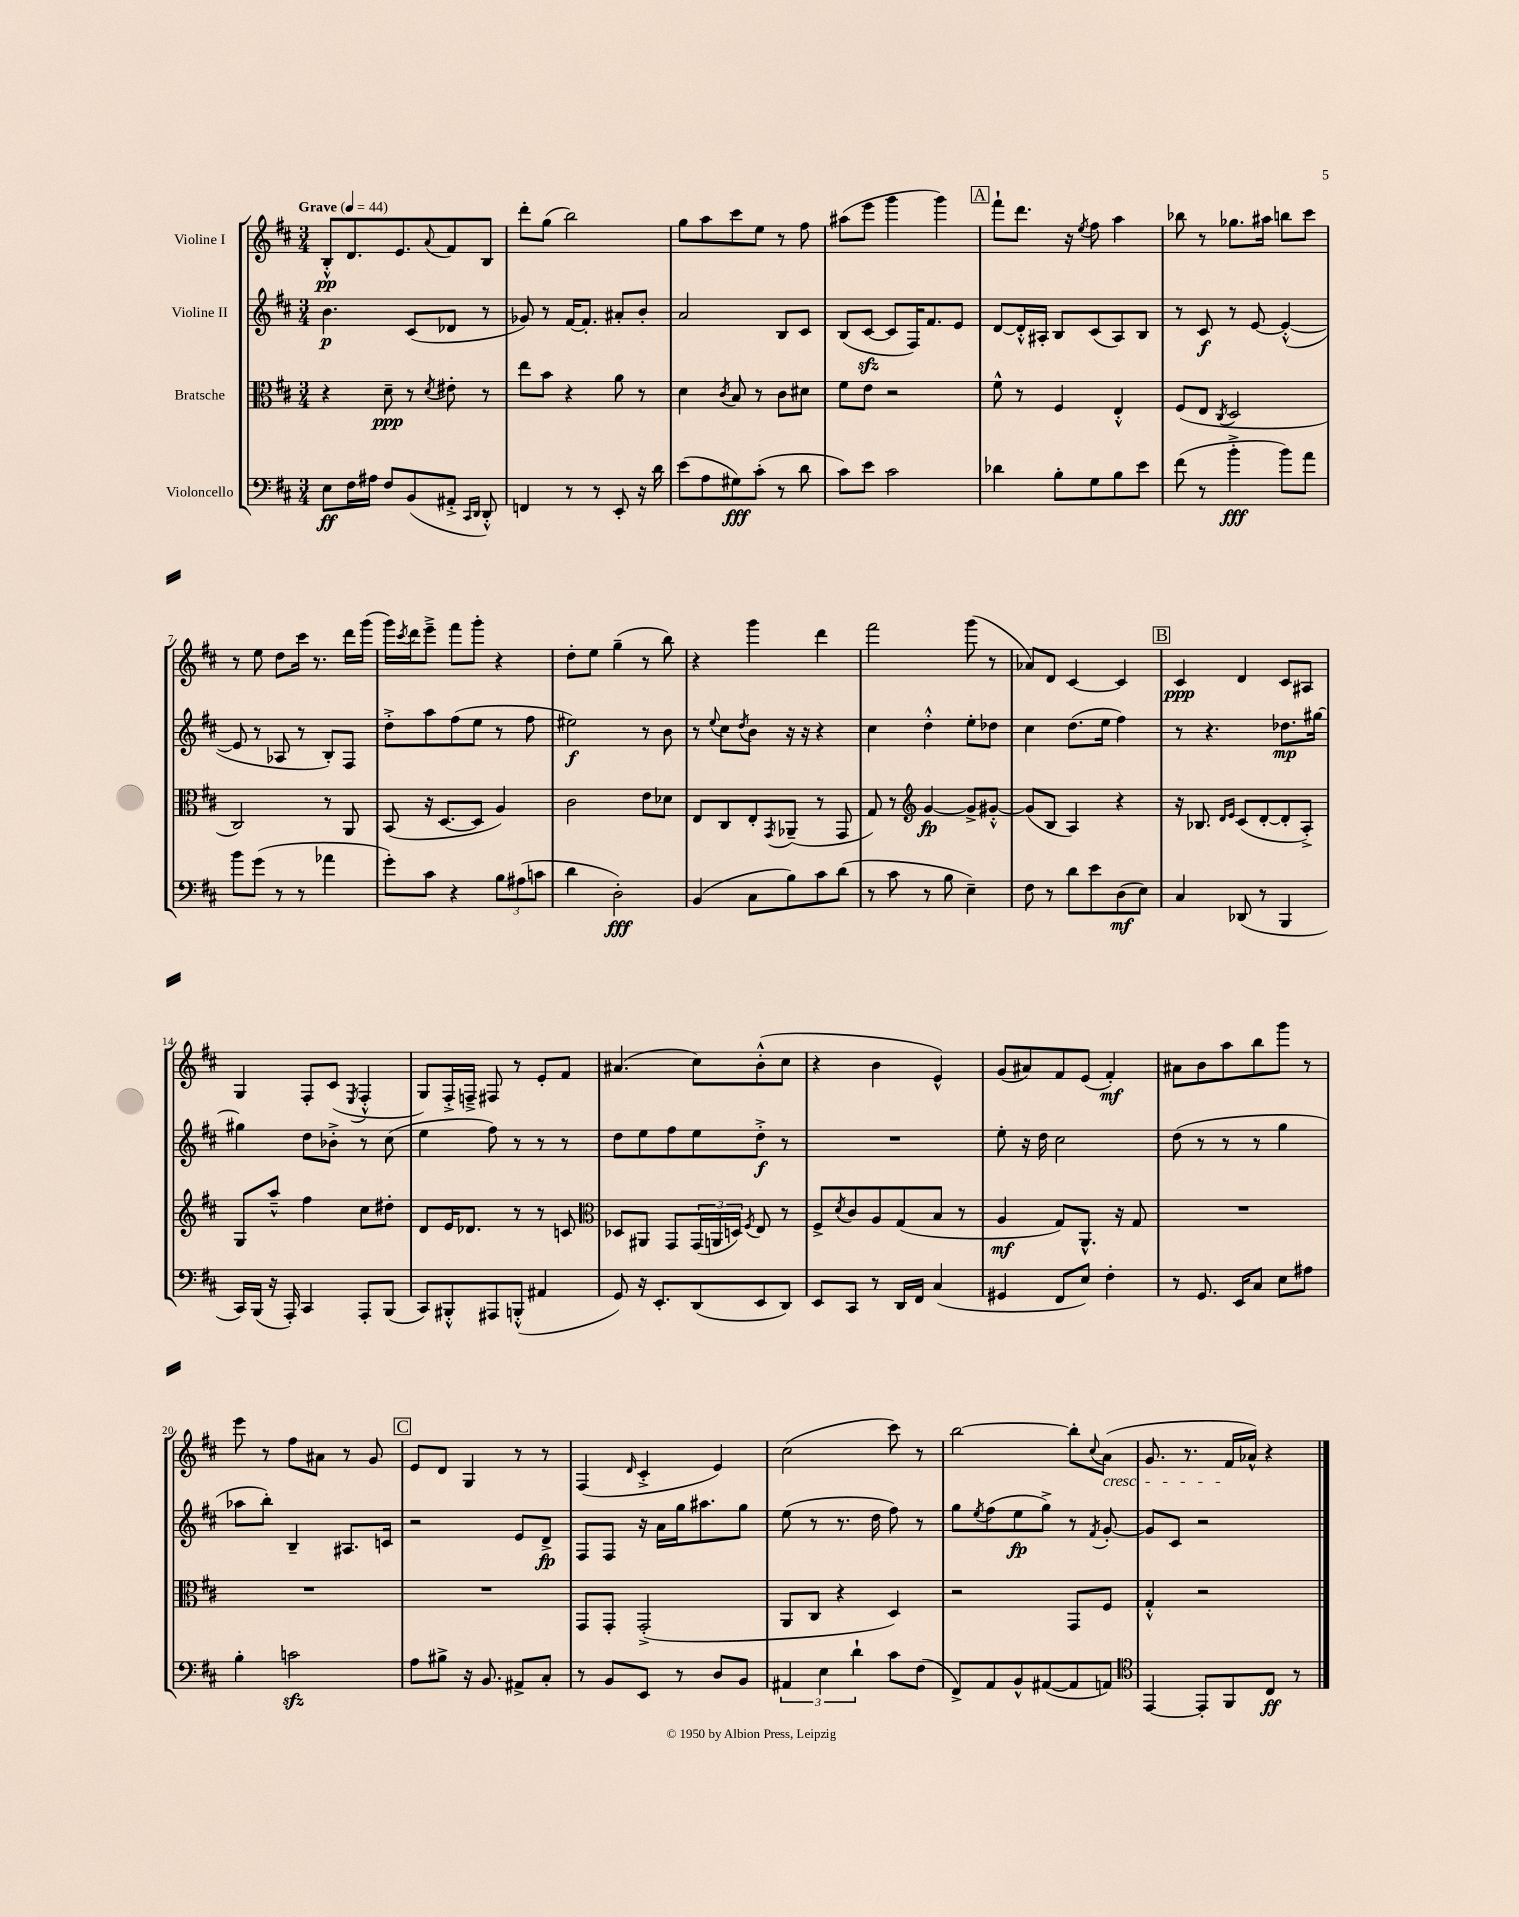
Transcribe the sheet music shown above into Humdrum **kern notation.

**kern	**dynam	**kern	**dynam	**kern	**dynam	**kern	**dynam
*part4	*part4	*part3	*part3	*part2	*part2	*part1	*part1
*staff4	*staff4	*staff3	*staff3	*staff2	*staff2	*staff1	*staff1
*I"Violoncello	*	*I"Bratsche	*	*I"Violine II	*	*I"Violine I	*
*clefF4	*	*clefC3	*	*clefG2	*	*clefG2	*
*k[f#c#]	*	*k[f#c#]	*	*k[f#c#]	*	*k[f#c#]	*
*M3/4	*	*M3/4	*	*M3/4	*	*M3/4	*
*MM44	*	*MM44	*	*MM44	*	*MM44	*
=1	=1	=1	=1	=1	=1	=1	=1
!	!	!	!	!	!	!LO:TX:a:B:t=Grave	!
8E\L	ff	4r	.	4.b\	p	8B'^^/L	pp
16F#\L	.	.	.	.	.	8.d/	.
16A#X\JJ	.	.	.	.	.	.	.
8F#/L	.	8d~\	ppp	.	.	.	.
.	.	.	.	.	.	8.e/	.
(8BB/	.	8r	.	(8c#/L	.	.	.
.	.	8qd/	.	.	.	8qqa/	.
8AA#X'^/J	.	8e#X'\	.	8d-X/J	.	8f#/	.
16qqCC#/LL	.	.	.	.	.	.	.
16qqDD/JJ	.	.	.	.	.	.	.
8DD'^^/)	.	8r	.	8r	.	8B/J	.
=2	=2	=2	=2	=2	=2	=2	=2
4FFn/	.	8ee\L	.	8g-X/)	.	8ddd'\L	.
.	.	8b\J	.	8r	.	(8gg\J	.
8r	.	4r	.	[16f#/KL	.	2bb\)	.
.	.	.	.	8.f#'/J]	.	.	.
8r	.	.	.	.	.	.	.
8EE'/	.	8a\	.	8a#X'/L	.	.	.
16r	.	8r	.	8b'/J	.	.	.
16d\	.	.	.	.	.	.	.
=3	=3	=3	=3	=3	=3	=3	=3
(8e\L	.	4d\	.	2a/	.	8gg\L	.
8A\	.	.	.	.	.	8aa\	.
.	.	8qc#/	.	.	.	.	.
8G#X\)	fff	8B/	.	.	.	8ccc#\	.
(8c#'\J	.	8r	.	.	.	8ee\J	.
8r	.	8c#\L	.	8B/L	.	8r	.
8d\	.	8d#X\J	.	8c#/J	.	8ff#\	.
=4	=4	=4	=4	=4	=4	=4	=4
8c#\L)	.	8f#\L	.	(8B/L	.	(8aa#X\L	.
8e\J	.	8e\J	.	[8c#zz/J	.	8eee\J	.
2c#\	.	2r	.	8c#/L]	.	4ggg\	.
.	.	.	.	16F#/K)	.	.	.
.	.	.	.	8.f#/	.	.	.
.	.	.	.	.	.	4ggg\)	.
.	.	.	.	8e/J	.	.	.
!!LO:REH:place=s1:t=A
=5	=5	=5	=5	=5	=5	=5	=5
4d-X\	.	8f#^^\	.	[8d/L	.	8fff#`\L	.
.	.	8r	.	16d'^^/L]	.	8.ddd\J	.
.	.	.	.	16A#X'/JJ	.	.	.
8B'\L	.	4F#/	.	8B/L	.	.	.
.	.	.	.	.	.	16r	.
.	.	.	.	.	.	8qee/	.
8G\	.	.	.	(8c#/	.	8ff#\	.
8B\	.	4E'^^/	.	8A#/)	.	4aa\	.
8e\J	.	.	.	8B/J	.	.	.
=6	=6	=6	=6	=6	=6	=6	=6
(8f#\	.	(8F#/L	.	8r	.	8bb-X\	.
8r	.	8E/J	.	8c#/	f	8r	.
.	.	8qC#/	.	.	.	.	.
4b'^\	fff	2D/	.	8r	.	8.gg-X\L	.
.	.	.	.	[8e/	.	.	.
.	.	.	.	.	.	16aa#X\Jk	.
8b\L)	.	.	.	(4e'^^/_	.	8bbn\L	.
8a\J	.	.	.	.	.	8ccc#\J	.
!!LO:LB:g=z
=7	=7	=7	=7	=7	=7	=7	=7
8b\L	.	2C#/)	.	8e/]	.	8r	.
(8g\J	.	.	.	8r	.	8ee\	.
8r	.	.	.	8A-X/	.	8dd\L	.
8r	.	.	.	8r	.	16ccc#\Jk	.
.	.	.	.	.	.	8.r	.
4a-X\	.	8r	.	8B'/L)	.	.	.
.	.	8AA/	.	8F#/J	.	16ddd\LL	.
.	.	.	.	.	.	(16ggg\JJ	.
=8	=8	=8	=8	=8	=8	=8	=8
8g'\L)	.	(8BB/	.	8dd'^\L	.	16ggg\LL)	.
.	.	.	.	.	.	8qccc#/	.
.	.	.	.	.	.	16ddd\J	.
8c#\J	.	16r	.	8aa\	.	8eee~^\J	.
.	.	[8.D/L	.	.	.	.	.
4r	.	.	.	(8ff#\	.	8fff#\L	.
.	.	8D/J]	.	8ee\J	.	8ggg'\J	.
12B\L	.	4A/)	.	8r	.	4r	.
(12A#X\	.	.	.	.	.	.	.
.	.	.	.	8ff#\	.	.	.
12cn\J	.	.	.	.	.	.	.
=9	=9	=9	=9	=9	=9	=9	=9
4d\	.	2c#\	.	2ee#X\)	f	8dd'\L	.
.	.	.	.	.	.	8ee\J	.
2D'\)	fff	.	.	.	.	(4gg~\	.
.	.	8e\L	.	8r	.	8r	.
.	.	8d-X\J	.	8b\	.	8bb\)	.
=10	=10	=10	=10	=10	=10	=10	=10
(4BB/	.	8E/L	.	8r	.	4r	.
.	.	.	.	8qqee/	.	.	.
.	.	8C#/	.	8cc#\L	.	.	.
.	.	.	.	8qdd/	.	.	.
8C#\L	.	8E'/	.	8b\J	.	4ggg\	.
.	.	8qGG/	.	.	.	.	.
8B\)	.	(8AA-X~/J	.	16r	.	.	.
.	.	.	.	16r	.	.	.
8c#\	.	8r	.	4r	.	4ddd\	.
(8d\J	.	8GG/	.	.	.	.	.
=11	=11	=11	=11	=11	=11	=11	=11
8r	.	8G/)	.	4cc#\	.	2fff#\	.
8c#\	.	8r	.	.	.	.	.
*	*	*clefG2	*	*	*	*	*
8r	.	[4g/	fp	4dd'^^\	.	.	.
8B\	.	.	.	.	.	.	.
4E~\)	.	8g^/L]	.	8ee'\L	.	(8ggg\	.
.	.	[8g#X'^^/J	.	8dd-X\J	.	8r	.
=12	=12	=12	=12	=12	=12	=12	=12
8F#\	.	(8g#/L]	.	4cc#\	.	8a-X/L)	.
8r	.	8B/J	.	.	.	8d/J	.
8d\L	.	4A/)	.	(8.dd\L	.	[4c#/	.
8e\	.	.	.	.	.	.	.
.	.	.	.	16ee\Jk	.	.	.
(8D\	mf	4r	.	4ff#\)	.	4c#/]	.
8E\J)	.	.	.	.	.	.	.
!!LO:REH:place=s1:t=B
=13	=13	=13	=13	=13	=13	=13	=13
4C#/	.	16r	.	8r	.	4c#/	ppp
.	.	8.B-X/	.	.	.	.	.
.	.	.	.	4.r	.	.	.
.	.	16qqd/LL	.	.	.	.	.
.	.	16qqe/JJ	.	.	.	.	.
(8DD-X/	.	(8c#/L	.	.	.	4d/	.
8r	.	[8d'/	.	.	.	.	.
4BBB/	.	8d'/]	.	8.dd-X\L	mp	8c#/L	.
.	.	8A'^/J)	.	.	.	8A#X/J	.
.	.	.	.	[16gg#X\Jk	.	.	.
!!LO:LB:g=z
=14	=14	=14	=14	=14	=14	=14	=14
16CC#/LL)	.	8G/L	.	4gg#X\]	.	4G/	.
(16BBB/JJ	.	.	.	.	.	.	.
16r	.	8aa~^^/J	.	.	.	.	.
16AAA'/)	.	.	.	.	.	.	.
4CC#/	.	4ff#\	.	8dd\L	.	8F#'/L	.
.	.	.	.	8b-X'^\J	.	(8c#/J	.
.	.	.	.	.	.	8qE/	.
8AAA'/L	.	8cc#\L	.	8r	.	4F#'^^/	.
(8BBB/J	.	8dd#X'\J	.	(8cc#\	.	.	.
=15	=15	=15	=15	=15	=15	=15	=15
8CC#/L)	.	8d/L	.	4ee\	.	8G/L)	.
8BBB#X'^^/	.	16e/K	.	.	.	16F#'^/L	.
.	.	8.d-X/J	.	.	.	16Fn~^/JJ	.
8AAA#X/	.	.	.	8ff#\)	.	8F#X/	.
(8BBBn'^^/J	.	8r	.	8r	.	8r	.
4AA#X/	.	8r	.	8r	.	8e'/L	.
.	.	8cn/	.	8r	.	8f#/J	.
=16	=16	=16	=16	=16	=16	=16	=16
*	*	*clefC3	*	*	*	*	*
8GG/)	.	8D-X/L	.	8dd\L	.	(4.a#X/	.
16r	.	8AA#X/J	.	8ee\	.	.	.
8.EE'/L	.	.	.	.	.	.	.
.	.	8GG/L	.	8ff#\	.	.	.
(8DD/	.	(24GG/L	.	8ee\	.	8cc#\L)	.
.	.	24AAn/	.	.	.	.	.
.	.	24Dn/JJ)	.	.	.	.	.
.	.	8qF#/	.	.	.	.	.
8EE/	.	8E/	.	8dd'^\J	f	(8b'^^\	.
8DD/J)	.	8r	.	8r	.	8cc#\J	.
=17	=17	=17	=17	=17	=17	=17	=17
8EE/L	.	8F#^/L	.	2.r	.	4r	.
.	.	8qd/	.	.	.	.	.
8CC#/J	.	8c#/	.	.	.	.	.
8r	.	8A/	.	.	.	4b\	.
16DD/LL	.	(8G/	.	.	.	.	.
16FF#/JJ	.	.	.	.	.	.	.
(4C#/	.	8B/J	.	.	.	4e^^/)	.
.	.	8r	.	.	.	.	.
=18	=18	=18	=18	=18	=18	=18	=18
4GG#X/	.	4A/	mf	8ee'\	.	(8g/L	.
.	.	.	.	16r	.	8a#X/)	.
.	.	.	.	16dd\	.	.	.
8FF#/L	.	8G/L)	.	2cc#\	.	8f#/	.
8E/J)	.	8.AA^^/J	.	.	.	(8e/J	.
4F#'\	.	.	.	.	.	4f#'/)	mf
.	.	16r	.	.	.	.	.
.	.	8G/	.	.	.	.	.
=19	=19	=19	=19	=19	=19	=19	=19
8r	.	2.r	.	(8dd\	.	8a#X\L	.
8.GG/	.	.	.	8r	.	8b\	.
.	.	.	.	8r	.	8aa\	.
16EE/KL	.	.	.	.	.	.	.
8C#/J	.	.	.	8r	.	8bb\	.
8E\L	.	.	.	4gg\	.	8ggg\J	.
8A#X\J	.	.	.	.	.	8r	.
!!LO:LB:g=z
=20	=20	=20	=20	=20	=20	=20	=20
4B'\	.	2.r	.	8aa-X\L	.	8eee\	.
.	.	.	.	8bb'\J)	.	8r	.
2cnzz\	.	.	.	4B~/	.	8ff#\L	.
.	.	.	.	.	.	8a#X\J	.
.	.	.	.	8.A#X/L	.	8r	.
.	.	.	.	.	.	8g/	.
.	.	.	.	16cn/Jk	.	.	.
!!LO:REH:place=s1:t=C
=21	=21	=21	=21	=21	=21	=21	=21
8A\L	.	2.r	.	2r	.	8e/L	.
8B#X^\J	.	.	.	.	.	8d/J	.
16r	.	.	.	.	.	4G/	.
8.BB/	.	.	.	.	.	.	.
8AA#X^/L	.	.	.	8e/L	.	8r	.
8C#'/J	.	.	.	8d^/J	fp	8r	.
=22	=22	=22	=22	=22	=22	=22	=22
8r	.	8GG/L	.	8F#/L	.	(4F#/	.
8BB/L	.	8GG'/J	.	8F#/J	.	.	.
.	.	.	.	.	.	16qqd/	.
8EE/J	.	(2GG'^/	.	16r	.	4c#'^/	.
.	.	.	.	16a\LL	.	.	.
8r	.	.	.	16gg\J	.	.	.
.	.	.	.	8.aa#X\	.	.	.
8D/L	.	.	.	.	.	4e/)	.
8BB/J	.	.	.	8gg\J	.	.	.
=23	=23	=23	=23	=23	=23	=23	=23
6AA#X/	.	8AA/L	.	(8ee\	.	(2cc#\	.
.	.	8C#/J	.	8r	.	.	.
6E\	.	.	.	.	.	.	.
.	.	4r	.	8.r	.	.	.
6d`\	.	.	.	.	.	.	.
.	.	.	.	16dd\	.	.	.
8c#\L	.	4D/)	.	8ff#\)	.	8ccc#\)	.
(8F#\J	.	.	.	8r	.	8r	.
=24	=24	=24	=24	=24	=24	=24	=24
8FF#^/L)	.	2r	.	8gg\L	.	[2bb\	.
.	.	.	.	8qee/	.	.	.
8AA/	.	.	.	(8ff#\	.	.	.
8BB^^/	.	.	.	8ee\	fp	.	.
([8AA#X/	.	.	.	8gg^\J)	.	.	.
8AA#/]	.	8GG/L	.	8r	.	8bb'\L]	.
.	.	.	.	8qf#/	.	8qqcc#/	.
!	!	!	!	!	!	!LO:TX:b:i:t=cresc.	!
8AAn/J)	.	8F#/J	.	[8g'/	.	(8a\J	.
=25	=25	=25	=25	=25	=25	=25	=25
*clefC4	*	*	*	*	*	*	*
[4EE/	.	4G'^^/	.	8g/L]	.	8.g/	.
.	.	.	.	8c#/J	.	.	.
.	.	.	.	.	.	8.r	.
8EE'/L]	.	2r	.	2r	.	.	.
8FF#/	.	.	.	.	.	16f#/LL	.
.	.	.	.	.	.	16a-X^^/JJ)	.
8C#/J	ff	.	.	.	.	4r	.
8r	.	.	.	.	.	.	.
==	==	==	==	==	==	==	==
*-	*-	*-	*-	*-	*-	*-	*-
